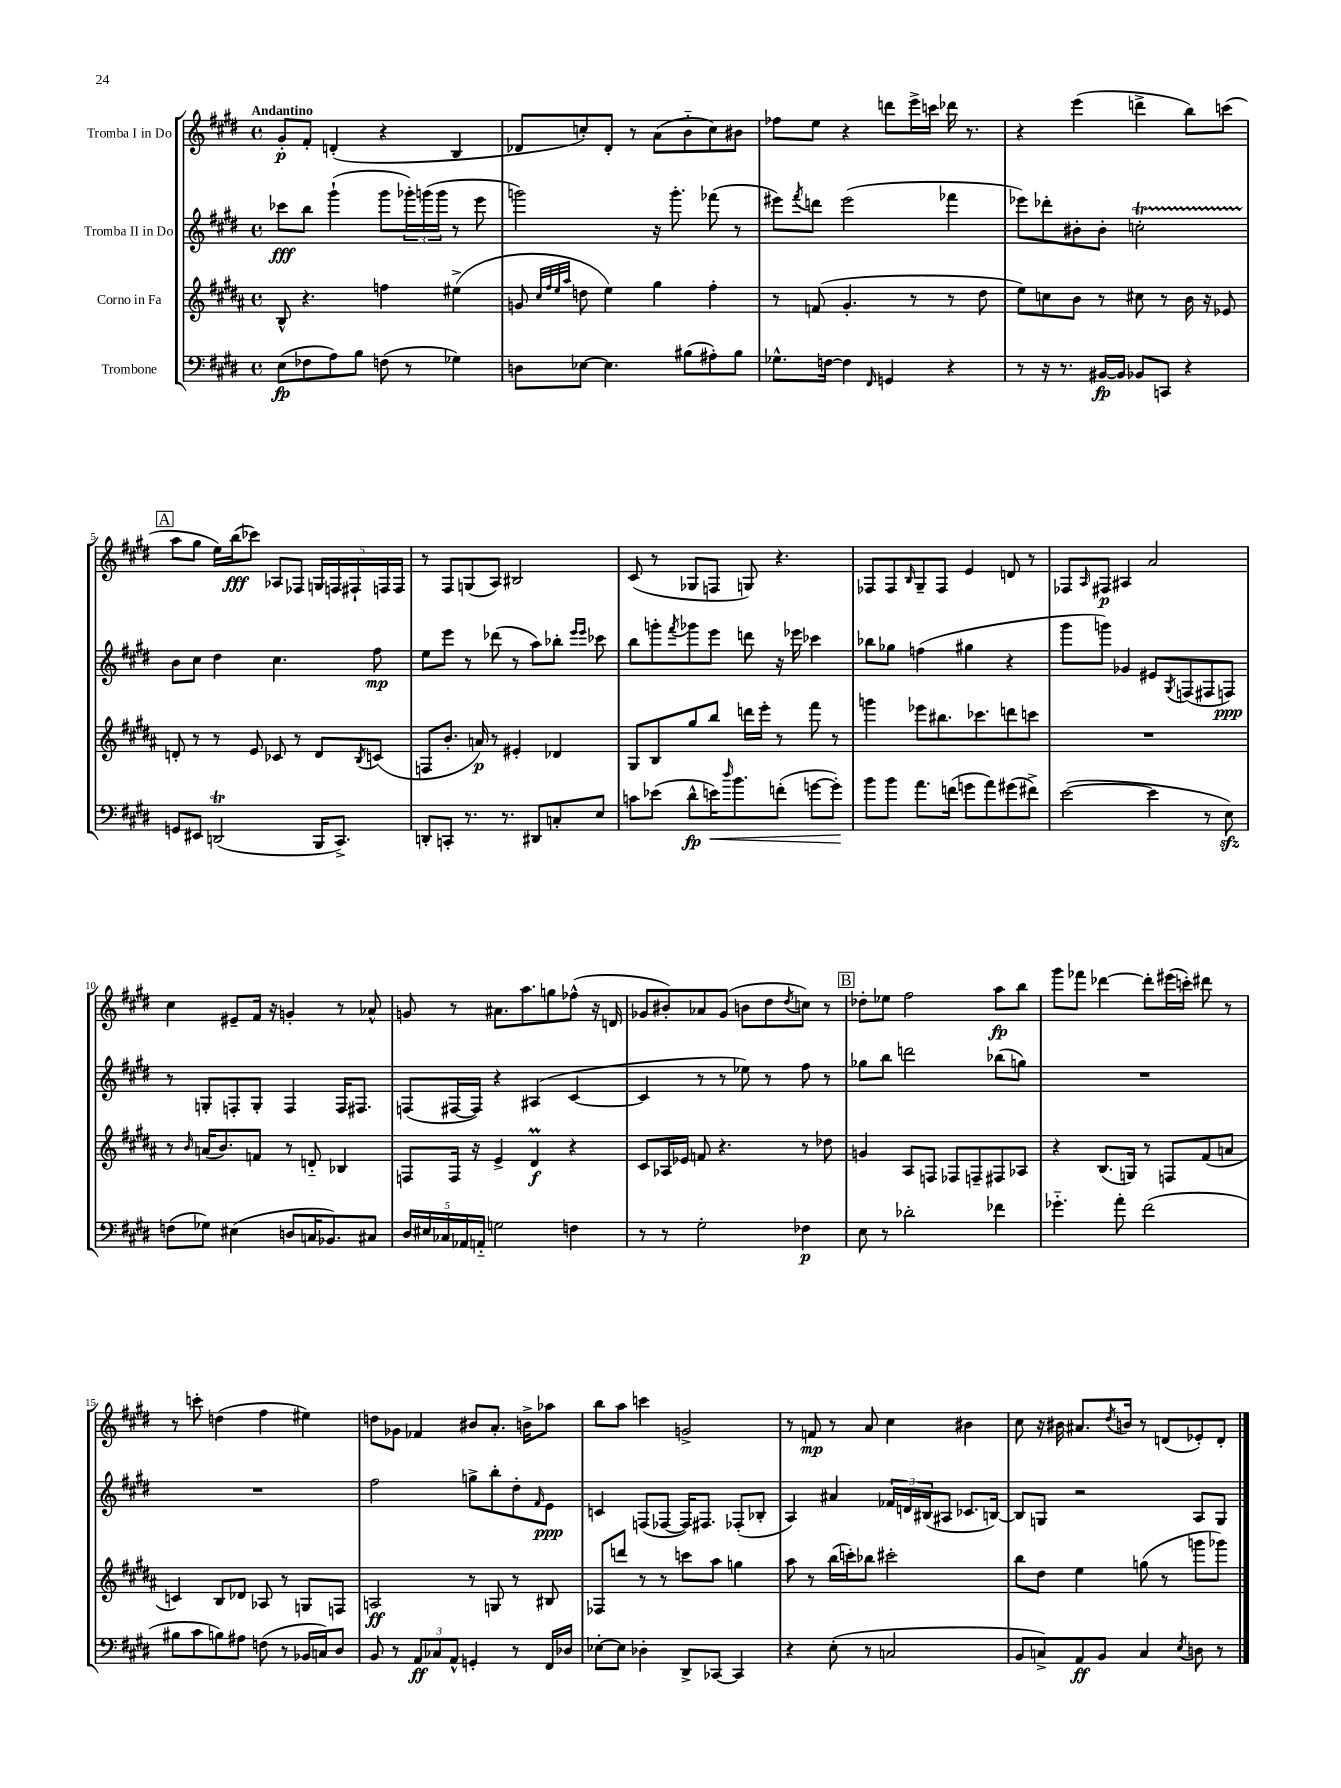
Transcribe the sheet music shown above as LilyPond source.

<<
\new StaffGroup <<
\new Staff = "s0" \with { instrumentName = "Tromba I in Do" } {
    \clef treble \key e \major \defaultTimeSignature \time 4/4 \tempo "Andantino"
    gis'8-.\p fis'8-. d'4-.( r4 b4 |
    des'8 c''8-.) des'8-. r8 a'8( b'8-_ c''8) bis'8 |
    fes''8 e''8 r4 d'''8 e'''16-> c'''16 des'''16 r8. |
    r4 e'''4( d'''4-> b''8) c'''8( |
    \mark \markup { \box "A" } a''8 gis''8 e''16) b''16\fff( ces'''8) aes8 fes8 \tuplet 5/4 { g16 f16 fis16-! f16 f16 } |
    r8 fis8 g8( a8) bis2 |
    cis'8( r8 ges8 f8 g8) r4. |
    fes8 fes8 \grace { b16 } gis8-- fes8 e'4 d'8 r8 |
    fes8 \grace { a16 } fis8\p ais4 a'2 |
    cis''4 eis'8-- fis'16 r16 g'4-. r8 aes'8-^ |
    g'8 r8 ais'8. a''8. g''8 fes''8-^( r16 d'16 |
    ges'8 bis'8-.) aes'8 ges'8( b'8 dis''8 \acciaccatura { dis''8 } c''8) r8 |
    \mark \markup { \box "B" } des''8-. ees''8 fis''2 a''8\fp b''8 |
    gis'''8 fes'''8 des'''4~ des'''8-. eis'''16( c'''16-.) dis'''8 r8 |
    r8 c'''8-. d''4( fis''4 eis''4) |
    d''8 ges'8 fes'4 bis'8 a'8.-. b'16-> aes''8 |
    b''8 a''8 c'''4 g'2-> |
    r8 f'8\mp r8 a'8 cis''4 bis'4 |
    cis''8 r16 bis'16 ais'8. \acciaccatura { dis''8 } b'16 r8 d'8( ees'8-.) d'8-. \bar "|." |
}
\new Staff = "s1" \with { instrumentName = "Tromba II in Do" } {
    \clef treble \key e \major \defaultTimeSignature \time 4/4
    ces'''8\fff b''8 gis'''4-!( gis'''8 \tuplet 3/2 { ges'''16-.) g'''16( g'''16 } r8 e'''8 |
    g'''2) r16 g'''8.-. fes'''8( r8 |
    eis'''8) \acciaccatura { fis'''8 } d'''8 eis'''2( fes'''4 |
    ees'''8) des'''8-. bis'8-. bis'8-. c''2-.\startTrillSpan |
    \mark \markup { \box "A" } b'8\stopTrillSpan cis''8 dis''4 cis''4. fis''8\mp |
    e''8 e'''8 r8 des'''8( r8 a''8) bes''8-. \grace { e'''16 e'''16 } ces'''8 |
    b''8 g'''8-. \acciaccatura { fis'''8 } ges'''8 e'''8 d'''8 r16 ees'''16 ces'''4 |
    bes''8 ges''8 f''4( gis''4 r4 |
    gis'''8 g'''8) ges'4 eis'8 \acciaccatura { gis8 } f8( fis8 f8\ppp) |
    r8 g8-. f8-. g8-. f4 f16 fis8. |
    f8( fis16~ fis16) r4 ais4( cis'4~ |
    cis'4 r8 r8 ees''8) r8 fis''8 r8 |
    \mark \markup { \box "B" } ges''8 b''8 d'''2 bes''8( g''8) |
    R1 |
    R1 |
    fis''2 g''8-> b''8-. dis''8-. \grace { fis'16 } e'8\ppp |
    c'4 f8( fes8~ fes16) fis8. fes8-.( bes8-. |
    a4) ais'4 \tuplet 3/2 { fes'16 d'16 bis16( } ais8 ces'8. b16~) |
    b8 g8 r2 a8 g8 \bar "|." |
}
\new Staff = "s2" \with { instrumentName = "Corno in Fa" } {
    \clef treble \key b \major \defaultTimeSignature \time 4/4
    b8-^ r4. f''4 eis''4->( |
    g'8 \grace { cis''32 fis''32 e''32 ais''32 } d''8 e''4) gis''4 fis''4-. |
    r8 f'8( gis'4.-. r8 r8 dis''8 |
    e''8) c''8 b'8 r8 cis''8 r8 b'16 r16 ees'8 |
    \mark \markup { \box "A" } d'8-. r8 r8 e'8 ces'8 r8 d'8 \acciaccatura { b8 } c'8( |
    f8 b'8.-. a'16\p) r8 eis'4-. des'4 |
    gis8 b8 gis''8 b''8 d'''16 e'''16-. r8 fis'''8 r8 |
    g'''4 ees'''8 bis''8. ces'''8. d'''8 c'''8 |
    R1 |
    r8 \grace { b'16 } a'16( b'8.) f'8 r8 d'8-_ bes4 |
    f8 f16 r16 e'4-> dis'4\prall\f r4 |
    cis'8 aes16 ees'16 f'8 r4. r8 des''8 |
    \mark \markup { \box "B" } g'4 ais8 f8 fes8 f8-- fis8 aes8 |
    r4 b8.( g16) r8 f8 fis'8( a'8 |
    c'4) b8 des'8 aes8 r8 g8 f8 |
    a2\ff r8 g8 r8 bis8 |
    fes8 d'''8 r8 r8 c'''8 ais''8 g''4 |
    ais''8 r8 b''16( c'''16-.) bes''8 cis'''2-. |
    b''8 dis''8 e''4 g''8( r8 g'''8 ges'''8) \bar "|." |
}
\new Staff = "s3" \with { instrumentName = "Trombone" } {
    \clef bass \key e \major \defaultTimeSignature \time 4/4
    e8\fp( fes8 a8) b8 f8( r8 ges4) |
    d8 ees8~ ees4. bis8( ais8-.) bis8 |
    ges8.-^ f16~ f4 \grace { fis,16 } g,4 r4 |
    r8 r16 r8. bis,16~\fp bis,16 bes,8 c,8 r4 |
    \mark \markup { \box "A" } g,8 eis,8 d,2\trill( b,,16 cis,8.->) |
    d,8-. c,8-. r8. r8. dis,8 c8-. e8 |
    c'8 ees'8( dis'8-^\fp e'16\<) \grace { dis''16 } b'8. f'8-.( g'8~ g'8-.\!) |
    b'8 b'8 a'8. f'16( g'8 a'8) gis'8( fis'8->) |
    e'2~( e'4 r8 e8\sfz) |
    f8( ges8) eis4( d8 c16 bes,8.) cis8 |
    \tuplet 5/4 { dis16 eis16 ces16 aes,16 a,16-_ } g2 f4 |
    r8 r8 gis2-. fes4\p |
    \mark \markup { \box "B" } e8 r8 des'2-. fes'4 |
    ges'4.-_ a'8-. fis'2( |
    bis8 cis'8 b8) ais8 f8( r8 bes,16 c16) dis8 |
    b,8 r8 \tuplet 3/2 { a,8\ff ces8 a,8-^ } g,4-. r8 fis,16 des16 |
    ees8~-. ees8 des4-. dis,8-> ces,8~ ces,4 |
    r4 e8-.( r8 c2 |
    b,8 c8->) a,8\ff b,8 c4 \acciaccatura { e8 } d8 r8 \bar "|." |
}
>>
>>
